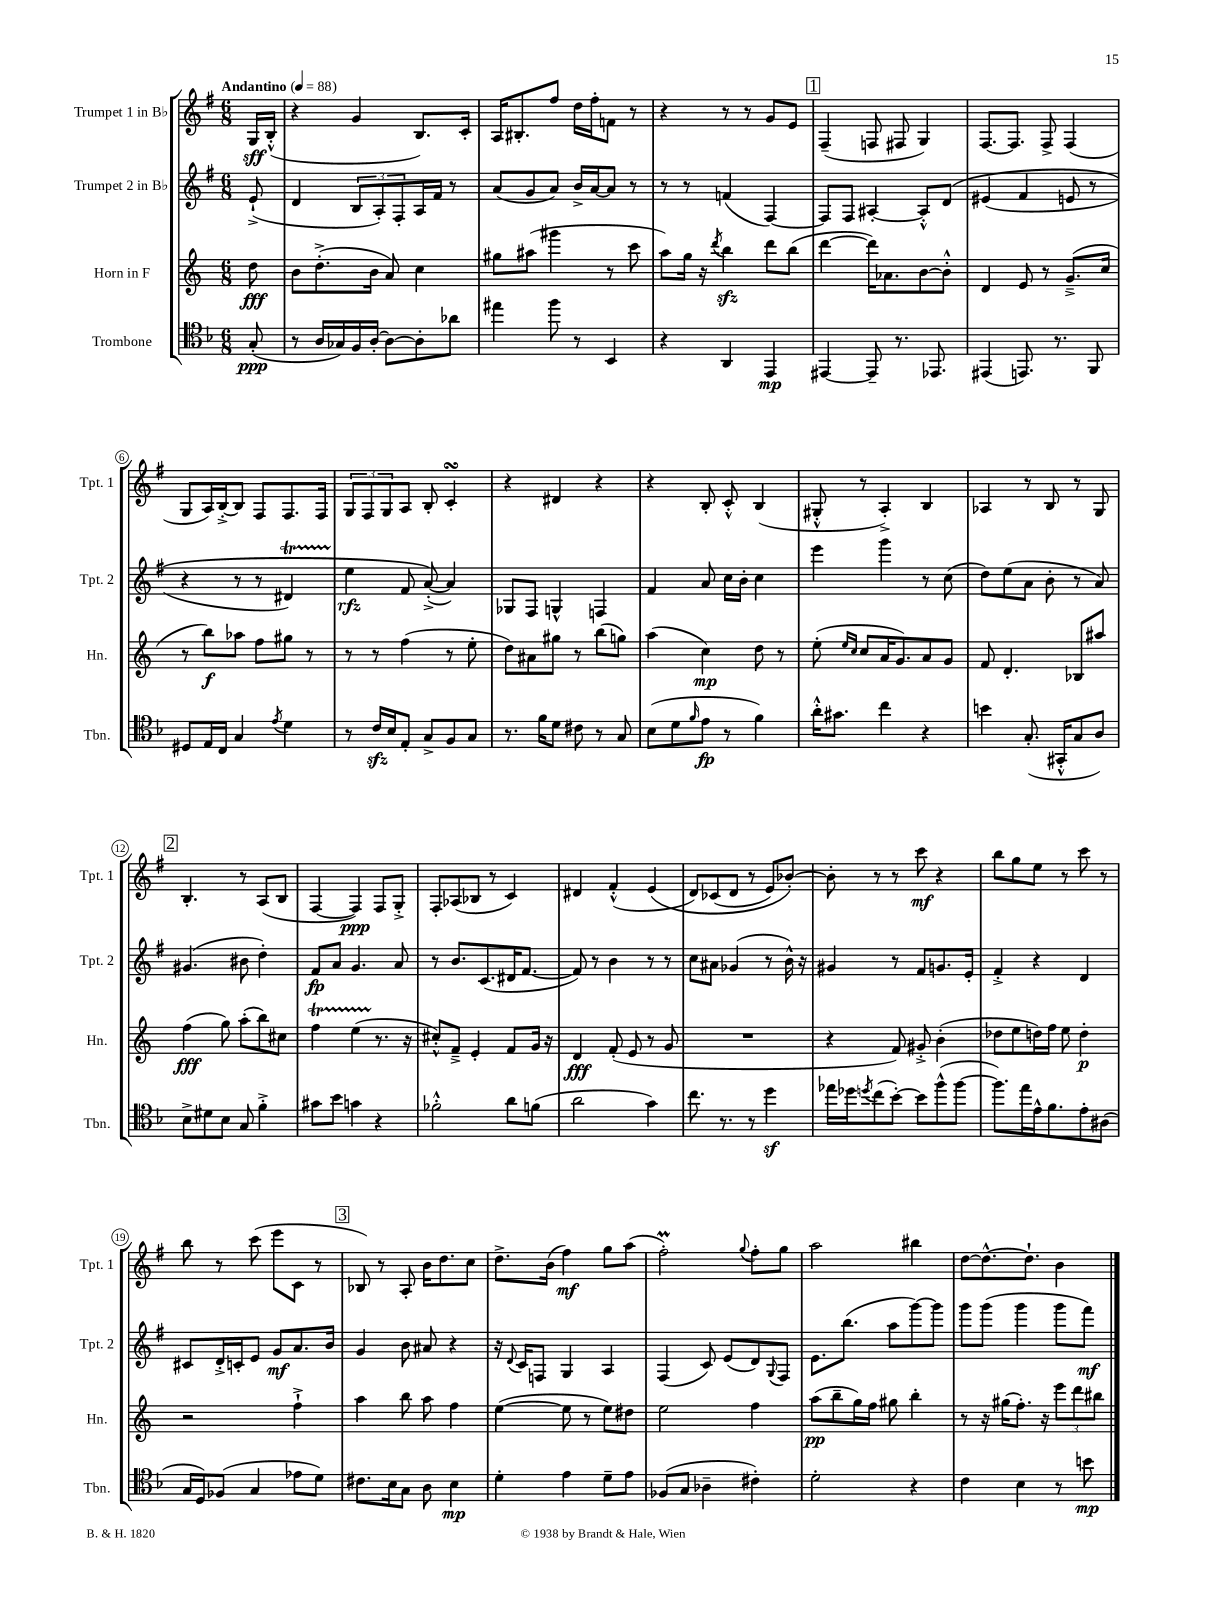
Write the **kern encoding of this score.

**kern	**kern	**kern	**kern
*staff4	*staff3	*staff2	*staff1
*clefC4	*clefG2	*clefG2	*clefG2
*k[b-]	*k[]	*k[f#]	*k[f#]
*M6/8	*M6/8	*M6/8	*M6/8
*MM88	*MM88	*MM88	*MM88
(8G'	8dd	(8e`^	16G
.	.	.	(16B'^^
=	=	=	=
8r	8b	4d	4r
16A	(8.dd'^	.	.
16G-)	.	.	.
16F	.	12B	4g
[16A'	16b	.	.
.	.	12A')	.
8A_	8a)	.	.
.	.	12F#'	.
8A']	4cc	16A	8.B)
.	.	16f#	.
8a-	.	8r	.
.	.	.	16c'
=	=	=	=
4ee#	8gg#	(8a	16A
.	.	.	8.B#'
.	(8aa#	8g	.
8ff	4ggg#	8a)	8ff#
8r	.	16b^	16dd
.	.	[16a	16ff#'
4BB-	8r	8a]	8f
.	8ccc	8r	8r
=	=	=	=
4r	8aa)	8r	4r
.	16gg	8r	.
.	16r	.	.
.	8qddd	.	.
4AA	4bb	(4f	8r
.	.	.	8r
4EE	8ddd	[4F#)	8g
.	(8bb	.	8e
=	=	=	=
[4EE#	[4ddd	8F#]	(4F#~
.	.	8F#	.
8EE#~]	16ddd])	[4A#'	8F
.	8.a-	.	.
8.r	.	.	8F#
.	[8b	8A#'^^]	4G)
8.EE-	.	.	.
.	8b'^^]	&(8d	.
=	=	=	=
(4EE#	4d	(4e#	[8.F#
.	.	.	8.F#]
8.EE)	8e	4f#	.
.	8r	.	8F#^
8.r	.	.	.
.	(8.g~^	8e	(4F#
8FF	.	8r	.
.	16cc	.	.
=	=	=	=
8D#	8r	4r	8G
16E	8bb)	.	16A)
16C	.	.	[16B'^
4G	8aa-	8r	8B]
.	8ff	8r	8F#
8qe	.	.	.
4d	8gg#	4d#)	8.F#
.	8r	.	.
.	.	.	16F#
=	=	=	=
8r	8r	4ee	12G
.	.	.	12F#
16c	8r	.	.
.	.	.	12G
16B-	.	.	.
8E'	(4ff	8f#	8A
8G^	.	([8a'^&)	8B'
8F	8r	4a])	4c'
8G	8ee'	.	.
=	=	=	=
8.r	8dd)	8G-	4r
.	8a#	8F#	.
16f	.	.	.
8d	8gg#	4G^^	4d#
8c#	8r	.	.
8r	(8bb	4F	4r
8G	8gg)	.	.
=	=	=	=
(8B-	(4aa	4f#	4r
8d	.	.	.
16qqf	.	.	.
8e	4cc)	8a	8B'
8r	.	16cc	8c'^^
.	.	16b'	.
4f)	8dd	4cc	(4B
.	8r	.	.
=	=	=	=
16a'^^	(8ee'	4eee	8G#'^^
8.g#	.	.	.
.	16qqee	.	.
.	16qqcc	.	.
.	8cc	.	8r
4cc	16a	4ggg	4A'^)
.	8.g)	.	.
4r	8a	8r	4B
.	8g	(8cc	.
=	=	=	=
4b	8f	8dd)	4A-
.	4.d'	(8ee	.
(8.G'	.	8a	8r
.	.	8b'	8B
16GG#'^^	.	.	.
8G	8B-	8r	8r
8A)	8aa#	8a)	8G
=	=	=	=
8B-^	(4ff	(4.g#	4.B'
8d#	.	.	.
8B-	8gg)	.	.
8G	(8aa'	8b#	8r
4f'^	8bb)	4dd')	(8A
.	8cc#	.	8B
=	=	=	=
8g#	4ff	8f#	[4F#
8b-	.	8a	.
4g	(4ee	4.g	4F#])
4r	8.r	.	8F#
.	.	8a	8G'^
.	16r	.	.
=	=	=	=
2f-'^^	8cc#'^^)	8r	8F#'
.	8f~^	8.b	(8A-
.	4e'	.	8B-
.	.	(8.c	.
.	.	.	8r
8a	8f	16d#	4c)
.	.	[8.f#	.
(8f	16g	.	.
.	16r	.	.
=	=	=	=
2a	4d	8f#])	4d#
.	.	8r	.
.	(8f'	4b	(4f#'^^
.	8e	.	.
4g)	8r	8r	&(4e
.	8g	8r	.
=	=	=	=
8.cc	2.r	8cc	8d)
.	.	8a#	(8c-
8.r	.	.	.
.	.	(4g-	8d
8r	.	.	8r
4dd	.	8r	8e)
.	.	16b^^)	[8b-'&)
.	.	16r	.
=	=	=	=
16ee-	4r	4g#	8b-']
16dd-	.	.	.
8qdd	.	.	.
(8cc	.	.	8r
[8b-')	8f)	8r	8r
8b-]	8g#'^	8f#	8ccc
(8ff^^	(4b'	8.g	4r
[8ff	.	.	.
.	.	16e'	.
=	=	=	=
8.ff])	8dd-	4f#'^	8bb
.	8ee	.	8gg
16ee	.	.	.
16e^^	16dd)	4r	8ee
8.f	16ff	.	.
.	8ee	.	8r
8e'	4dd'	4d	8ccc
(8A#	.	.	8r
=	=	=	=
16G	2r	8c#	8bb
16D)	.	.	.
(8F-	.	16d'^	8r
.	.	16c'	.
4G	.	8e	(8ccc
.	.	8g	8eee
8e-	4ff`^	8.a	8c
8d)	.	.	8r
.	.	16b	.
=	=	=	=
8.c#	4aa	4g	8B-)
.	.	.	8r
16B-	.	.	.
8G	8bb	8b	8A'
8A	8aa	8a#	16b
.	.	.	8.dd
4B-	4ff	4r	.
.	.	.	8cc
=	=	=	=
4d'	([4ee	16r	8.dd^
.	.	8qqd	.
.	.	16c	.
.	.	8F	.
.	.	.	(16b
4e	8ee]	4G	4ff#)
.	8r	.	.
8d~	8ee)	4A	8gg
8e	8dd#	.	(8aa
=	=	=	=
(8F-	2ee	(4F#	2ff#')
8G	.	.	.
4A-~	.	8c)	.
.	.	(8e	.
.	.	.	8qqgg
4c#')	4ff	8d)	8ff#'
.	.	8qqG	.
.	.	8F#	8gg
=	=	=	=
2d'	(8aa	8.e	2aa
.	8bb~	.	.
.	.	(8.bb	.
.	16gg)	.	.
.	16ff	.	.
.	8gg#	8aa	.
4r	4bb'	[8ggg)	4bb#
.	.	8ggg]	.
=	=	=	=
4c	8r	8ggg	[8dd
.	16r	(8ggg	8.dd^^_
.	(16gg#	.	.
4B-	8.ff')	4ggg	.
.	.	.	8.dd`]
.	16r	.	.
8r	12eee	8ggg	4b
.	12ddd	.	.
8b	.	8fff#)	.
.	12bb#	.	.
==	==	==	==
*-	*-	*-	*-
